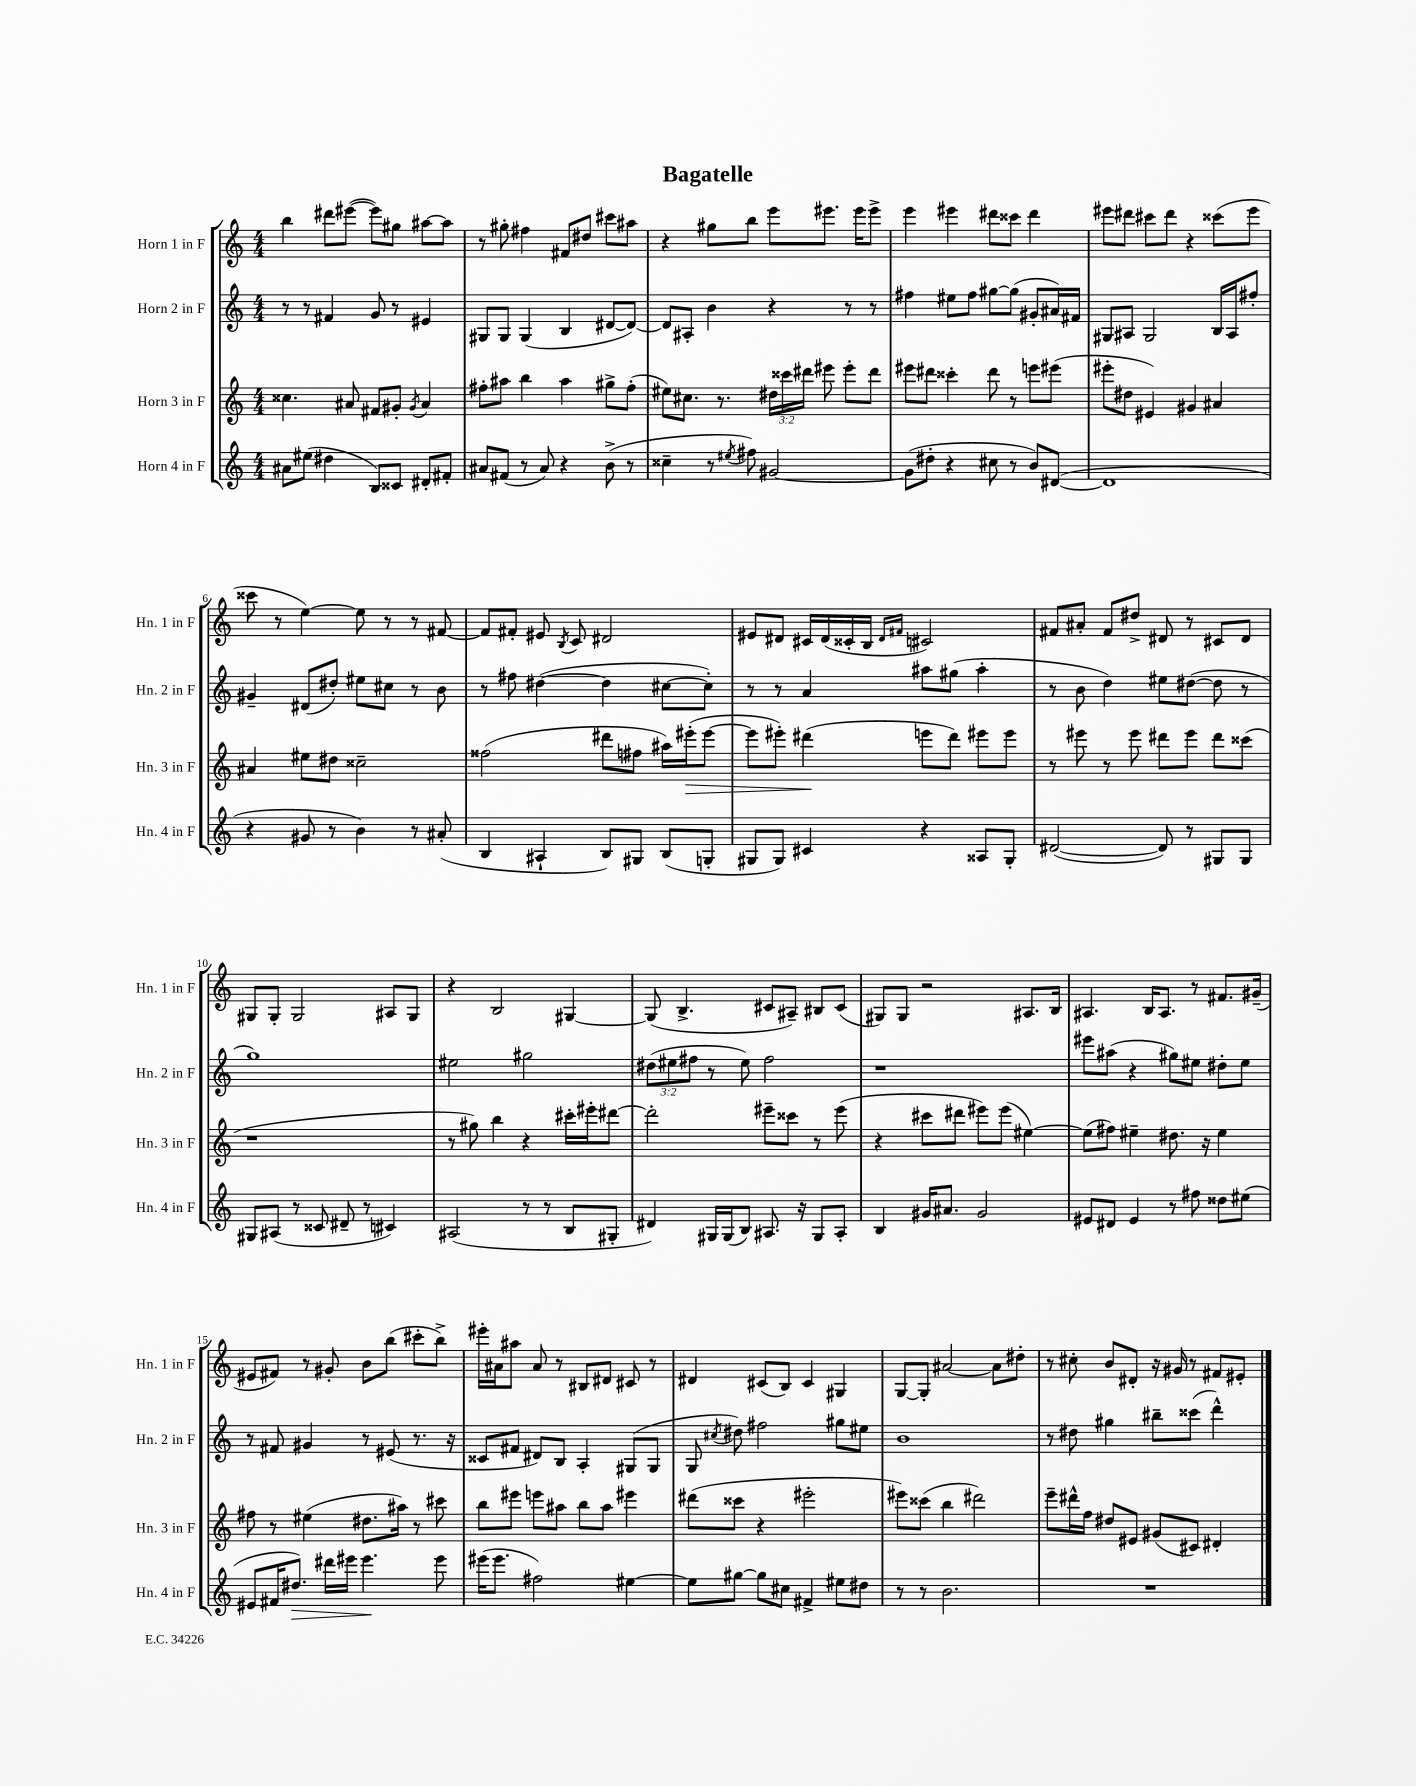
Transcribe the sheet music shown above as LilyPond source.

\header { title = "Bagatelle" }
<<
\new StaffGroup <<
\new Staff = "s0" \with { instrumentName = "Horn 1 in F" shortInstrumentName = "Hn. 1 in F" } {
    \clef treble \key c \major \numericTimeSignature \time 4/4
    \autoBeamOff b''4 dis'''8[ eis'''8]~( eis'''8[) gis''8] ais''8[~ ais''8] |
    r8 gis''8-. fis''4 fis'8[ dis''8] cis'''8[ ais''8] |
    r4 gis''8[ b''8] e'''8[ eis'''8.] eis'''16[ eis'''8]-> |
    e'''4 eis'''4 dis'''8[ cisis'''8] dis'''4 |
    eis'''8[ dis'''8] cis'''8[ dis'''8] r4 cisis'''8[( eis'''8] |
    cisis'''8 r8 e''4~) e''8 r8 r8 fis'8~ |
    fis'8[ fis'8]-. eis'8 \acciaccatura { b8 } c'8 dis'2 |
    eis'8[ dis'8] cis'16[ dis'16( cisis'16-. b16] \grace { dis'16[ fis'16] } cis'2) |
    fis'8[ ais'8]-. fis'8[ dis''8]-> dis'8 r8 cis'8[ dis'8] |
    gis8[ gis8]-. gis2 ais8[ gis8] |
    r4 b2 gis4~ |
    gis8( b4.-> cis'8[ ais8]--) bis8[ cis'8]( |
    gis8[) gis8] r2 ais8.[ b16] |
    ais4. b16[ ais8.] r8 fis'8.[ gis'16]--( |
    eis'8[ fis'8]) r8 gis'8-. b'8[ b''8]( cis'''8[-. b''8]->) |
    eis'''16[-. ais'16 ais''8] ais'8 r8 bis8[ dis'8] cis'8 r8 |
    dis'4 cis'8[( b8]) cis'4 gis4 |
    g8[~ g8]-. ais'2~ ais'8[ dis''8]-. |
    r8 cis''8-. b'8[ dis'8]-. r16 gis'16 r8 fis'8[ eis'8]-. \bar "|." |
}
\new Staff = "s1" \with { instrumentName = "Horn 2 in F" shortInstrumentName = "Hn. 2 in F" } {
    \clef treble \key c \major \numericTimeSignature \time 4/4 \override Staff.TupletNumber.text = #tuplet-number::calc-fraction-text
    \autoBeamOff r8 r8 fis'4 g'8 r8 eis'4 |
    gis8[ gis8] gis4( b4 dis'8[~ dis'8]~) |
    dis'8[ ais8]-. b'4 r4 r8 r8 |
    fis''4 eis''8[ fis''8] gis''8[~ gis''8]( gis'8[-. ais'16) fis'16] |
    gis8[ ais8] gis2 b16[ ais16 fis''8]-. |
    gis'4-- dis'8[( dis''8]-.) eis''8[ cis''8] r8 b'8 |
    r8 fis''8 dis''4~( dis''4 cis''8[~ cis''8]-.) |
    r8 r8 a'4 ais''8[ gis''8]( ais''4-. |
    r8 b'8 d''4) eis''8[ dis''8]~( dis''8 r8 |
    g''1) |
    eis''2 gis''2 |
    \tuplet 3/2 { dis''8[( eis''8 fis''8] } r8 eis''8) fis''2 |
    r1 |
    eis'''8[ ais''8]( r4 gis''8[) eis''8] dis''8[-. eis''8] |
    r8 fis'8 gis'4 r8 eis'8( r8. r16 |
    cisis'8[ fis'8] dis'8[) b8] a4-. gis8[( gis8] |
    g8 \acciaccatura { cis''8 } dis''8) fis''2 gis''8[ eis''8] |
    b'1 |
    r8 dis''8 gis''4 bis''8[-- cisis'''8]( d'''4-^) \bar "|." |
}
\new Staff = "s2" \with { instrumentName = "Horn 3 in F" shortInstrumentName = "Hn. 3 in F" } {
    \clef treble \key c \major \numericTimeSignature \time 4/4 \override Staff.TupletNumber.text = #tuplet-number::calc-fraction-text
    \autoBeamOff cisis''4. ais'8 fis'8[ gis'8]-. \acciaccatura { gis'8 } ais'4 |
    fis''8[-. ais''8] b''4 ais''4 gis''8[-> fis''8]-.( |
    eis''8[) cis''8.] r8. \tuplet 3/2 { dis''16[ cisis'''16 dis'''16] } eis'''8 eis'''8[-. dis'''8] |
    eis'''8[ dis'''8] cisis'''4-. dis'''8 r8 e'''8[ eis'''8]( |
    eis'''8[-. dis''8] eis'4) gis'4 ais'4 |
    ais'4 eis''8[ dis''8] cisis''2-- |
    fisis''2( dis'''8[ fis''8] ais''16[) eis'''16-.\>( eis'''8]~ |
    eis'''8[ eis'''8]-.) dis'''4\!( e'''8[ dis'''8]) eis'''8[ eis'''8] |
    r8 eis'''8 r8 eis'''8 dis'''8[ eis'''8] dis'''8[ cisis'''8]( |
    r1 |
    r8 gis''8) b''4 r4 cis'''16[-. eis'''16-. dis'''8]~ |
    dis'''2-. eis'''8[-- cisis'''8] r8 eis'''8( |
    r4 cis'''8[ dis'''8] eis'''8[) eis'''8]( eis''4~) |
    eis''8[( fis''8]) eis''4-- dis''8. r16 eis''4 |
    fis''8 r8 eis''4( dis''8.[ ais''16]) r8 cis'''8 |
    b''8[ eis'''8] e'''8[ ais''8] b''8[ ais''8] eis'''4 |
    dis'''8[( cisis'''8] r4 eis'''2-. |
    eis'''8[) cisis'''8]( b''4 dis'''2) |
    e'''8[-- dis'''16-^ f''16] dis''8[ eis'8] gis'8[( cis'8]) dis'4-. \bar "|." |
}
\new Staff = "s3" \with { instrumentName = "Horn 4 in F" shortInstrumentName = "Hn. 4 in F" } {
    \clef treble \key c \major \numericTimeSignature \time 4/4
    \autoBeamOff ais'8[ eis''8]( dis''4 b8[) cisis'8] dis'8[-. fis'8]-. |
    ais'8[ fis'8]( r8 ais'8) r4 b'8->( r8 |
    cisis''4-- r8 \acciaccatura { eis''8 } fis''8) gis'2~ |
    gis'8[( dis''8]-. r4 cis''8 r8 b'8[) dis'8]~( |
    dis'1 |
    r4 gis'8 r8 b'4) r8 ais'8-.( |
    b4 ais4-! b8[) gis8] b8[( g8]-. |
    gis8[ gis8]) cis'4 r4 aisis8[ gis8]-. |
    dis'2~( dis'8) r8 gis8[ gis8] |
    gis8[ ais8]( r8 cisis'8 dis'8-- r8 cis'4) |
    ais2( r8 r8 b8[ gis8]-. |
    dis'4) gis16[ gis16( b8]) ais8. r16 gis8[ ais8]-. |
    b4 gis'16[ ais'8.] gis'2 |
    eis'8[ dis'8] eis'4 r8 fis''8 disis''8[ eis''8]( |
    eis'8[ fis'16 dis''8.]\>) dis'''16[ eis'''16] eis'''4.\! eis'''8 |
    eis'''16[( eis'''8.] fis''2) eis''4~ |
    eis''8[ gis''8]~ gis''8[ cis''8] fis'4-> eis''8[ dis''8] |
    r8 r8 b'2. |
    R1 \bar "|." |
}
>>
>>
